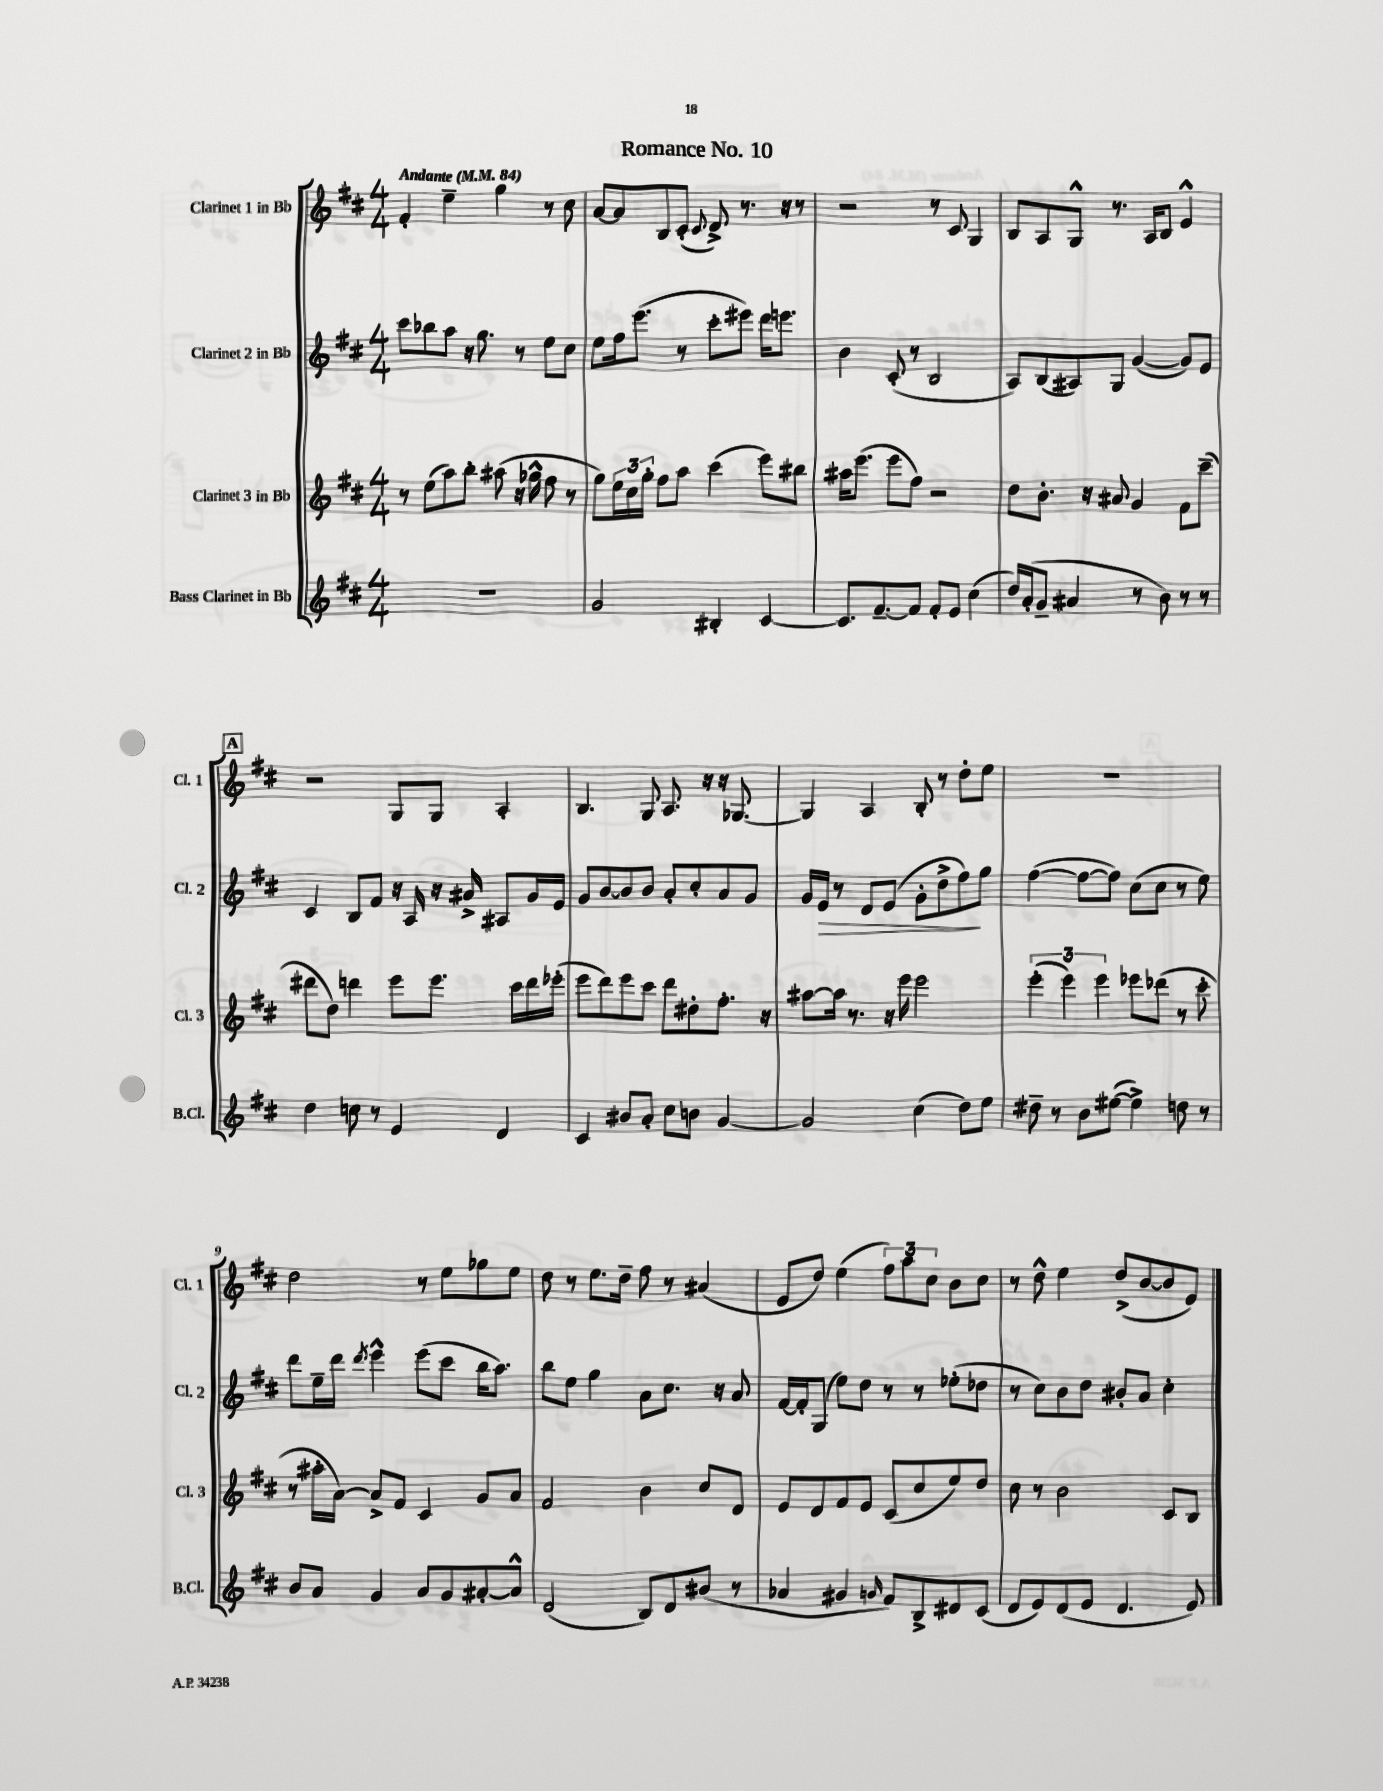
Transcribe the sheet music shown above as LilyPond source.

\header { title = "Romance No. 10" }
<<
\new StaffGroup <<
\new Staff = "s0" \with { instrumentName = "Clarinet 1 in Bb" shortInstrumentName = "Cl. 1" } {
    \clef treble \key d \major \numericTimeSignature \time 4/4 \tempo "Andante" 4 = 84
    fis'4-. e''4-- g''4 r8 cis''8 |
    a'8~ a'8 b8 cis'8-.( \appoggiatura { cis'8 } d'8->) r8. r16 r8 |
    r2 r8 cis'8 g4 |
    b8 a8 g8-^ r8. a16 b8 e'4-^ |
    \mark \markup { \box "A" } r2 g8 g8 a4-. |
    b4. g8 a8. r16 r16 ges8.~ |
    ges4 a4 b8-. r8 d''8-. e''8 |
    R1 |
    d''2 r8 e''8 ges''8 e''8 |
    d''8 r8 e''8. d''16-- fis''8 r8 ais'4( |
    e'8 d''8) e''4( \tuplet 3/2 { fis''8) a''8 cis''8 } b'8 cis''8 |
    r8 d''8-^ e''4 d''8->( b'8~ b'8 e'8) \bar "|." |
}
\new Staff = "s1" \with { instrumentName = "Clarinet 2 in Bb" shortInstrumentName = "Cl. 2" } {
    \clef treble \key d \major \numericTimeSignature \time 4/4
    cis'''8 bes''8 a''8 r16 g''8. r8 e''8 cis''8 |
    e''8 fis''16 e'''8.( r8 cis'''8-. eis'''8) d'''16 e'''8. |
    b'4 cis'8-.( r8 b2 |
    a8) b8( ais8) g8 g'4~( g'8) e'8 |
    \mark \markup { \box "A" } cis'4 b8 fis'8 r16 a16 r16 ais'16-> ais8 g'16 e'16 |
    g'8 b'8~ b'8 b'8 a'8-. cis''8-. a'8 g'8 |
    g'16 e'16\> r8 d'8 e'8( g'8-. d''8-> fis''8\!) g''8 |
    fis''4~( fis''8~ fis''8) cis''8( cis''8 r8 e''8) |
    d'''8 e''16-- d'''16 \acciaccatura { d'''8 } e'''4-^ e'''8( cis'''8 b''16 a''8.) |
    b''8 e''8 g''4 a'8 cis''8. r16 a'8 |
    fis'16~ fis'16-. g8( e''8) d''8 r8 r8 ees''8-.( des''8 |
    r8 cis''8) b'8 d''8 bis'8-. a'8 cis''4-. \bar "|." |
}
\new Staff = "s2" \with { instrumentName = "Clarinet 3 in Bb" shortInstrumentName = "Cl. 3" } {
    \clef treble \key d \major \numericTimeSignature \time 4/4
    r8 e''8( a''8) b''8-. ais''8( r16 ges''16-^ fis''8 r8 |
    g''8) \tuplet 3/2 { e''16 cis''16 g''16-. } fis''8 a''8 cis'''4( e'''8) bis''8 |
    ais''16 e'''8.( e'''8 fis''8) r2 |
    d''8 b'8.-. r16 ais'8 g'4 fis'8 cis'''8--( |
    \mark \markup { \box "A" } dis'''8 d''8) d'''4 e'''8 e'''8. cis'''16 d'''16 ees'''16-.( |
    e'''8 d'''8) e'''8 cis'''8 d'''8 dis''8-. fis''8.-. r16 |
    ais''8~ ais''16 r8. r16 e'''16 e'''2 |
    \tuplet 3/2 { e'''4-.( e'''4) e'''4 } ees'''8 des'''8( r8 cis'''8-. |
    r8 ais''16-. a'16~) a'8-> fis'8 cis'4 g'8 a'8 |
    fis'2 b'4 cis''8 d'8 |
    e'8 d'8 fis'8 e'8 cis'8( cis''8 e''8) d''8 |
    cis''8 r8 b'2 cis'8 b8 \bar "|." |
}
\new Staff = "s3" \with { instrumentName = "Bass Clarinet in Bb" shortInstrumentName = "B.Cl." } {
    \clef treble \key d \major \numericTimeSignature \time 4/4
    R1 |
    g'2 bis4-. cis'4~ |
    cis'8. fis'8.~-- fis'8 fis'8-. e'8 cis''4( |
    d''16) a'16-.( g'8-- ais'4 r8 b'8) r8 r8 |
    \mark \markup { \box "A" } d''4 c''8 r8 e'4 d'4 |
    cis'4 bis'8 a'8-. cis''8 b'8 g'4~ |
    g'2 cis''4( d''8) e''8 |
    dis''8-- r8 b'8 eis''8~( eis''4->) d''8 r8 |
    b'8 a'8 g'4 a'8 g'8 ais'8~-. ais'8-^ |
    d'2( b8) d'8 bis'8( r8 |
    aes'4 gis'4 \grace { g'16 } fis'8) b8-> dis'8 cis'8( |
    d'8 e'8) d'8( e'8 d'4. e'8) \bar "|." |
}
>>
>>
